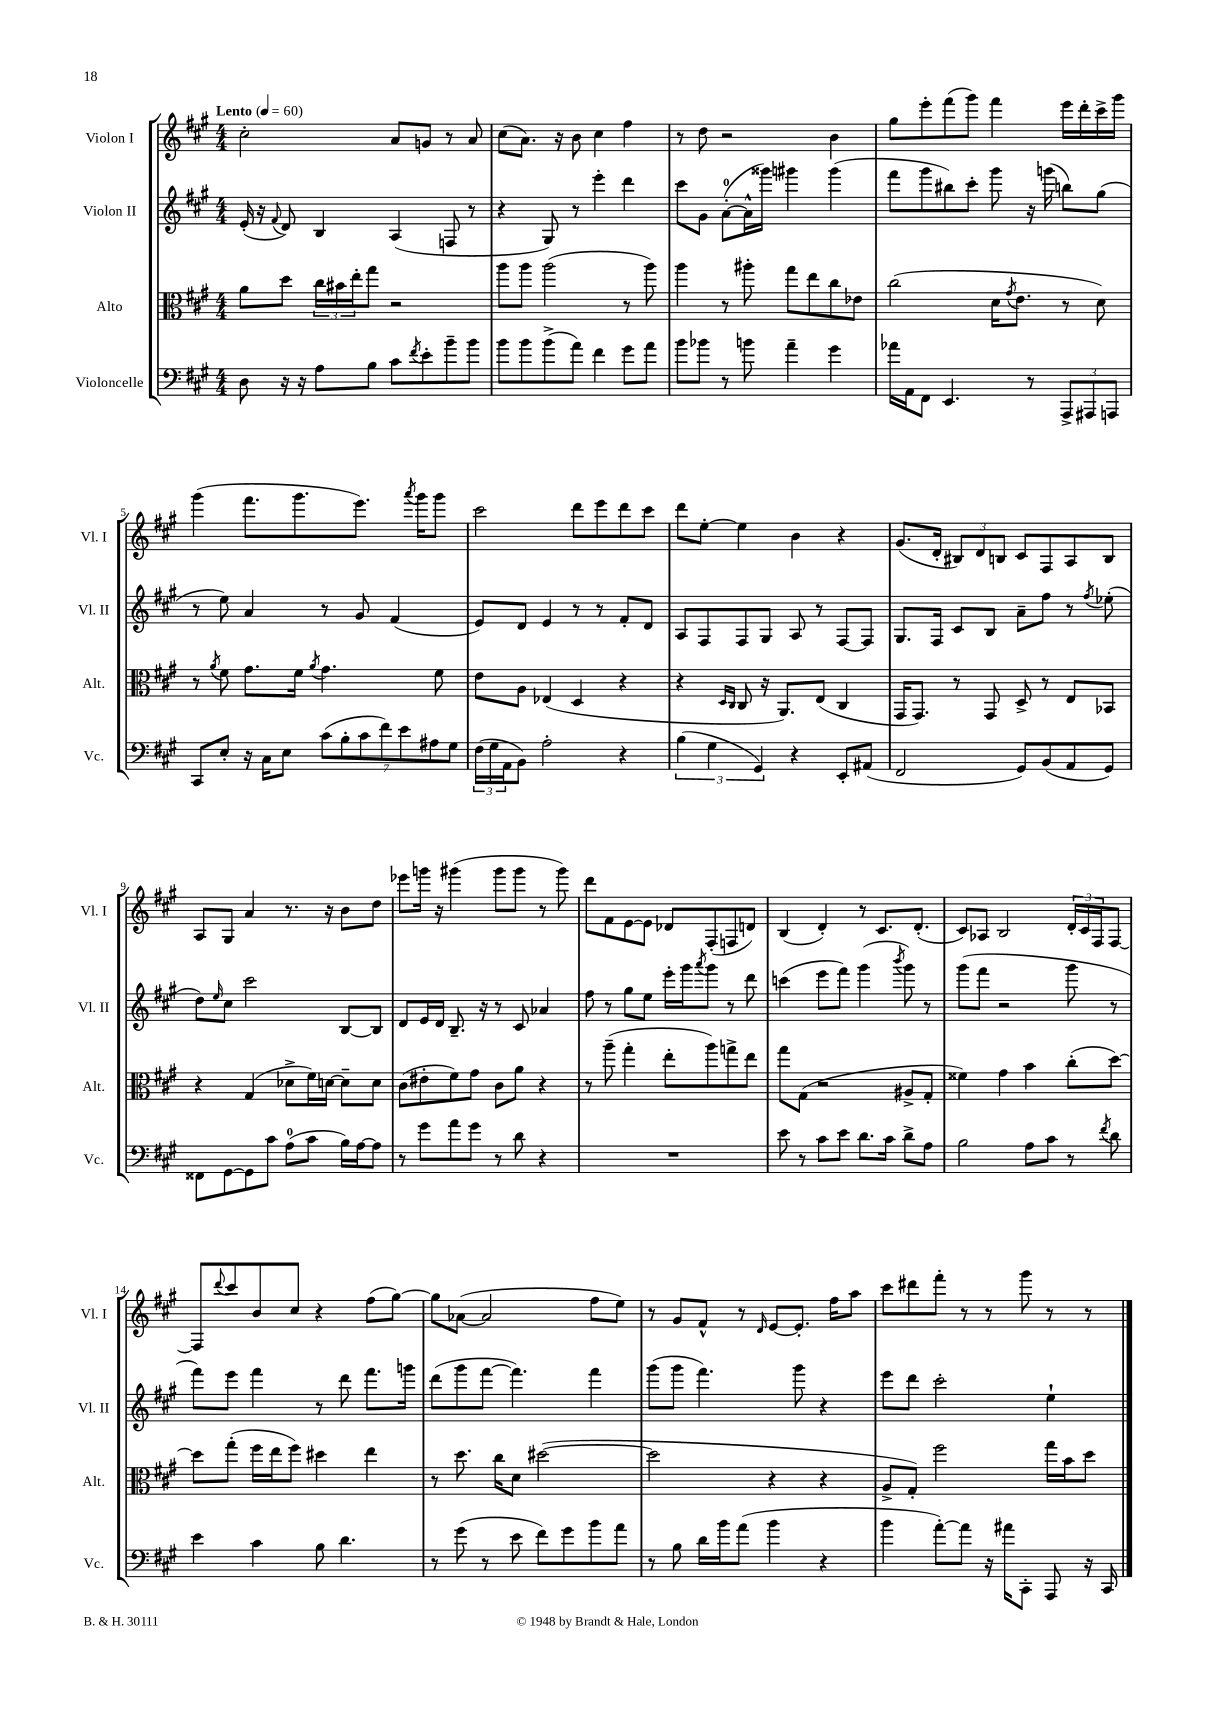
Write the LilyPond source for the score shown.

<<
\new StaffGroup <<
\new Staff = "s0" \with { instrumentName = "Violon I" shortInstrumentName = "Vl. I" } {
    \clef treble \key a \major \numericTimeSignature \time 4/4 \tempo "Lento" 4 = 60
    cis''2-. a'8 g'8 r8 a'8 |
    cis''8( a'8.) r16 b'8 cis''4 fis''4 |
    r8 d''8 r2 b'4 |
    gis''8 e'''8-. fis'''8( gis'''8) fis'''4 e'''16 d'''16-. cis'''16-> gis'''16 |
    gis'''4( fis'''8. gis'''8. e'''8.) \acciaccatura { a'''8 } gis'''16 gis'''8 |
    cis'''2 d'''8 e'''8 d'''8 cis'''8 |
    d'''8 e''8~-. e''4 b'4 r4 |
    gis'8.( d'16-. \tuplet 3/2 { bis8) d'8 b8 } cis'8 fis8 a8 b8 |
    a8 gis8 a'4 r8. r16 b'8 d''8 |
    ees'''8 g'''16 r16 gis'''4( gis'''8 gis'''8 r8 gis'''8) |
    d'''8 fis'8 e'8~ e'8 des'8 fis8-.( f8 d'8) |
    b4( d'4-.) r8 cis'8. d'8.-.( |
    cis'8) aes8 b2 \tuplet 3/2 { d'16-. cis'16 fis16 } fis8~ |
    fis8 \appoggiatura { d'''8 } cis'''8 b'8 cis''8 r4 fis''8( gis''8~) |
    gis''8 aes'8~( aes'2 fis''8 e''8) |
    r8 gis'8 fis'8-^ r8 \grace { d'16 } e'8~ e'8.-. fis''16 a''8 |
    cis'''8 dis'''8 fis'''8-. r8 r8 gis'''8 r8 r8 \bar "|." |
}
\new Staff = "s1" \with { instrumentName = "Violon II" shortInstrumentName = "Vl. II" } {
    \clef treble \key a \major \numericTimeSignature \time 4/4
    e'16-.( r16 \appoggiatura { fis'8 } d'8) b4 a4( f8 r8 |
    r4 gis8) r8 e'''4-. d'''4 |
    cis'''8 gis'8 a'8-0~-.( a'16-^ gisis'''16) gis'''4 gis'''4( |
    fis'''8 gis'''8 bis''8) cis'''8-. gis'''8 r16 g'''16( b''8) gis''8( |
    r8 e''8) a'4 r8 gis'8 fis'4( |
    e'8) d'8 e'4 r8 r8 fis'8-. d'8 |
    a8 fis8 fis8 gis8 a8 r8 fis8~ fis8 |
    gis8. fis16 cis'8 b8 a'8-- fis''8 r8 \acciaccatura { fis''8 } ees''8-.( |
    d''8) \grace { e''16 } cis''8 cis'''2 b8~ b8 |
    d'8 e'16 d'16 b8.-- r16 r8 cis'8 aes'4 |
    fis''8 r8 gis''8 e''8 e'''16-. gis'''16 \acciaccatura { a'''8 } gis'''8 r8 d'''8 |
    c'''4( e'''8 fis'''8) gis'''4( \acciaccatura { b'''8 } gis'''8) r8 |
    gis'''8( fis'''8 r2 gis'''8 r8 |
    fis'''8) e'''8 fis'''4 r8 d'''8 fis'''8. g'''16 |
    d'''8( gis'''8 fis'''8~ fis'''4.) fis'''4 |
    gis'''8( gis'''8 fis'''4.) gis'''8 r4 |
    e'''8 d'''8 cis'''2-. e''4-! \bar "|." |
}
\new Staff = "s2" \with { instrumentName = "Alto" shortInstrumentName = "Alt." } {
    \clef alto \key a \major \numericTimeSignature \time 4/4
    a'8 d''8 \tuplet 3/2 { cis''16 bis'16 e''16-. } gis''8 r2 |
    a''8 a''8 a''2( r8 a''8) |
    a''4 r8 ais''8-. gis''8 e''8 cis''8 ees'8 |
    cis''2( d'16 \acciaccatura { gis'8 } e'8. r8 d'8) |
    r8 \acciaccatura { a'8 } fis'8 gis'8. fis'16 \acciaccatura { a'8 } gis'4. fis'8 |
    e'8 a8 ees4( d4 r4 |
    r4 \grace { d16 cis16 } cis8 r16 a,8.) e8( cis4 |
    gis,16 gis,8.) r8 gis,8 d8-> r8 e8 bes,8 |
    r4 gis4( des'8-> fis'16) d'16~ d'8-- d'8 |
    cis'8( eis'8-. fis'8) gis'8 cis'8 a'8 r4 |
    r8 a''8--( gis''4-. e''8-. a''8) g''8-> e''8 |
    gis''8 gis8( r2 ais8-> gis8-. |
    fisis'4) gis'4 b'4 cis''8-.( d''8~) |
    d''8 gis''8-.( fis''16 e''16 fis''8) dis''4 e''4 |
    r8 d''8. cis''16 d'8 dis''2~( |
    dis''2 r4 r4 |
    a8-> gis8-.) fis''2 gis''16 b'16 d''8 \bar "|." |
}
\new Staff = "s3" \with { instrumentName = "Violoncelle" shortInstrumentName = "Vc." } {
    \clef bass \key a \major \numericTimeSignature \time 4/4
    d8 r16 r16 a8 b8 cis'8 \acciaccatura { fis'8 } e'8-. b'8-- b'8 |
    b'8 b'8 b'8->( a'8) fis'4 gis'8 a'8 |
    b'8 bes'8 r8 b'8 a'4-- gis'4 |
    aes'16 a,16 fis,8 e,4. r8 \tuplet 3/2 { a,,8-> ais,,8 a,,8 } |
    cis,8 e8-. r16 cis16 e8 \tuplet 7/4 { cis'8( b8-. cis'8 fis'8) e'8 ais8 gis8 } |
    \tuplet 3/2 { fis16( gis16 a,16 } b,8) a2-. r4 |
    \tuplet 3/2 { b4( gis4 gis,4) } r4 e,8-. ais,8( |
    fis,2 gis,8) b,8( a,8 gis,8) |
    fisis,8 gis,8~ gis,8 cis'8 a8-0( cis'8 b16) a16~ a8 |
    r8 gis'8 a'8 gis'8 r8 d'8 r4 |
    R1 |
    e'8 r8 cis'8 e'8 d'8. cis'16 d'8-> a8 |
    b2 a8 cis'8 r8 \acciaccatura { fis'8 } d'8 |
    e'4 cis'4 b8 d'4. |
    r8 gis'8( r8 e'8 fis'8) gis'8 b'8 a'8 |
    r8 b8 d'16 b'16 a'8( b'4 r4 |
    b'4 a'8~-.) a'8 r16 ais'16 cis,8-. a,,8 r16 cis,16 \bar "|." |
}
>>
>>
